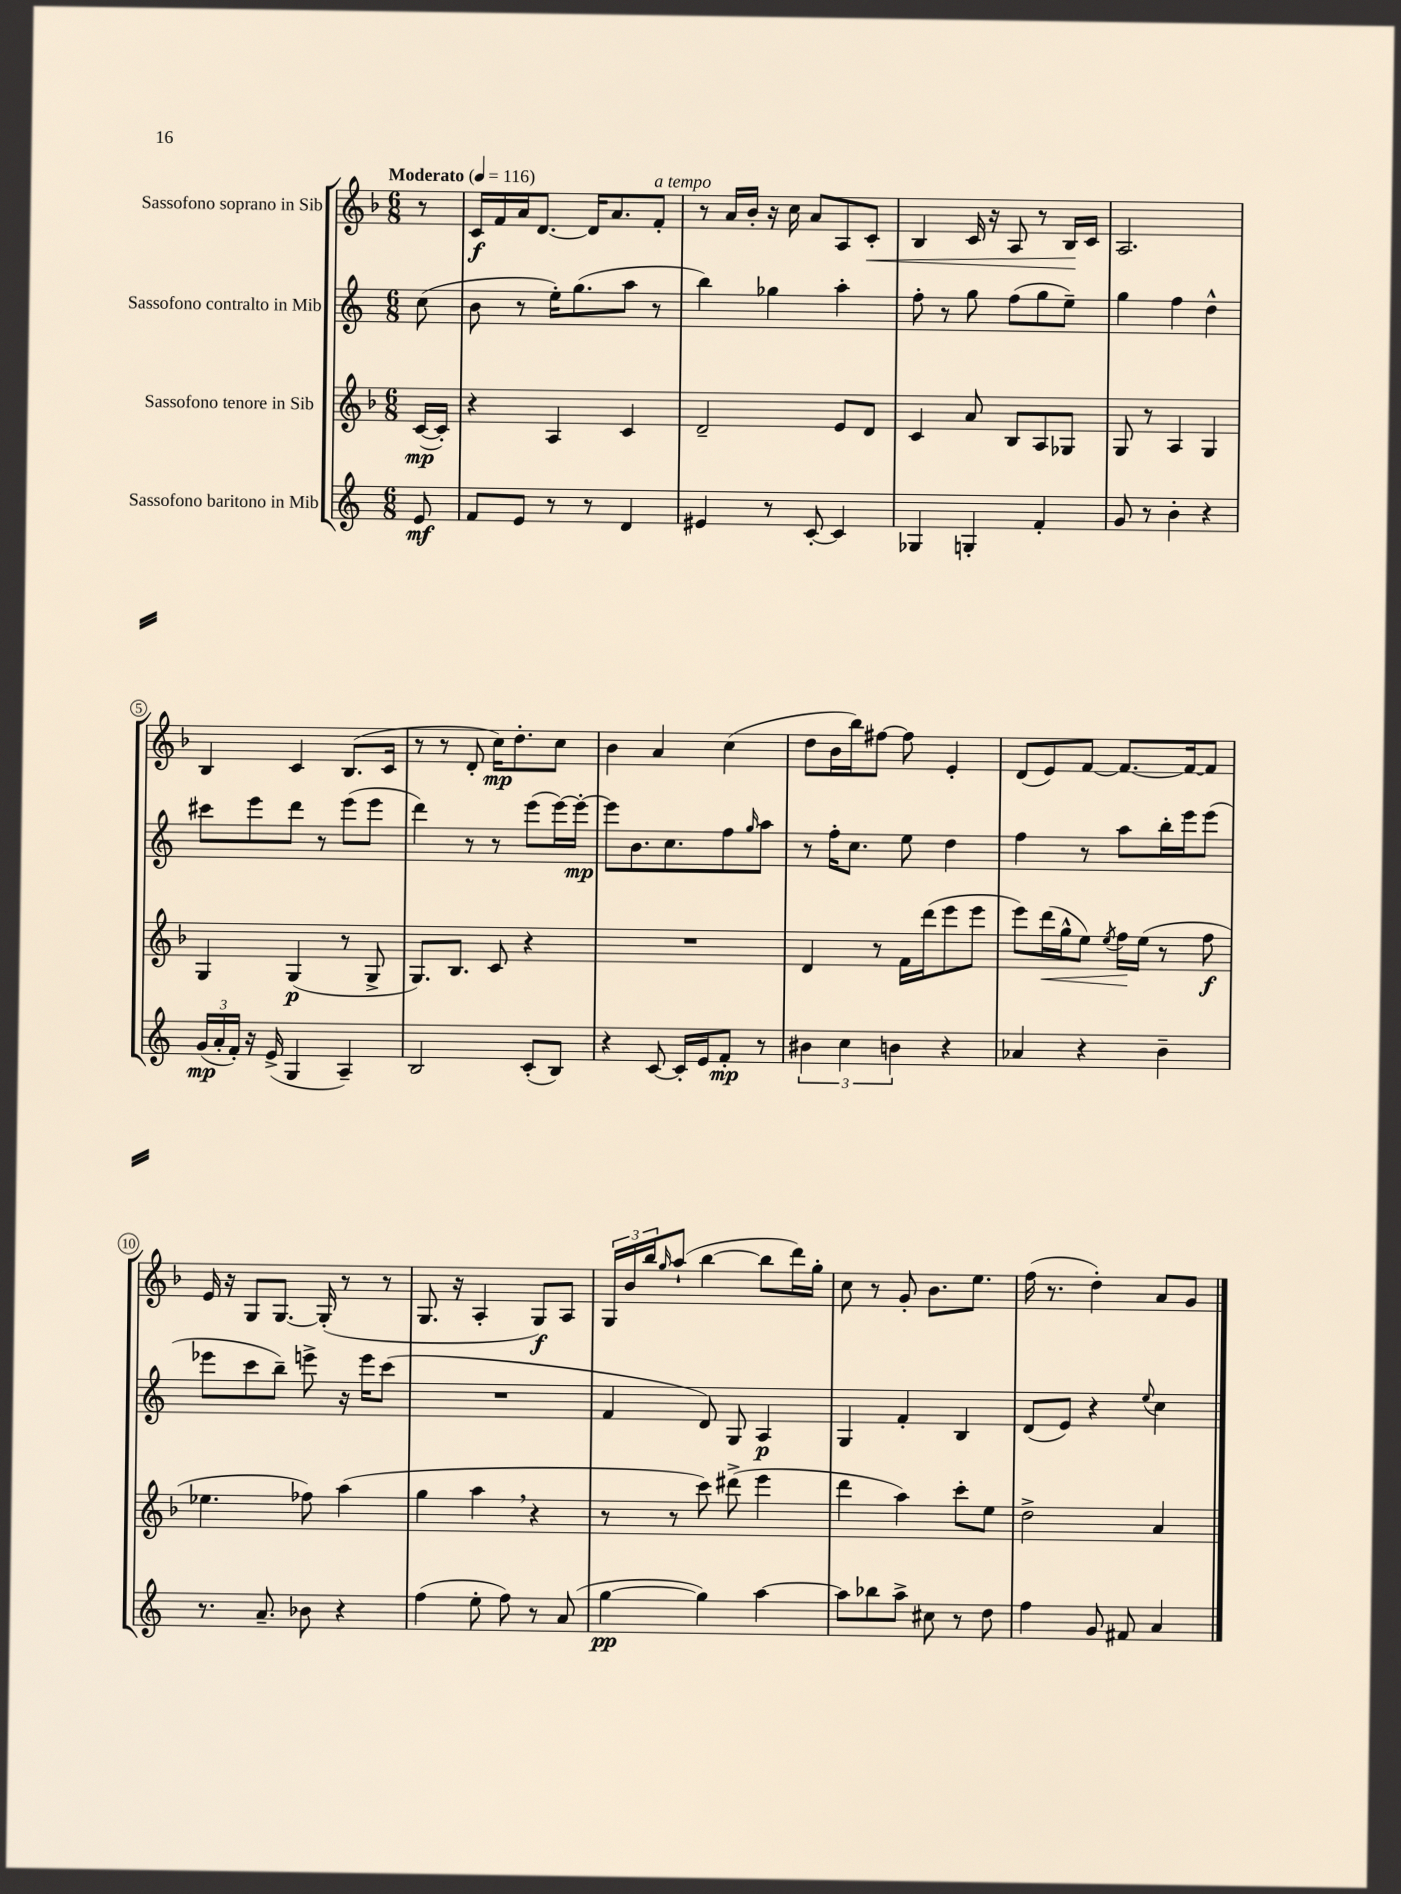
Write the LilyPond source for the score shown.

<<
\new StaffGroup <<
\new Staff = "s0" \with { instrumentName = "Sassofono soprano in Sib" } {
    \clef treble \key f \major \numericTimeSignature \time 6/8 \partial 8 \tempo "Moderato" 4 = 116
    r8 |
    c'16\f f'16 a'16 d'8.~ d'16 a'8. f'8-.^\markup { \italic "a tempo" } |
    r8 a'16 bes'16-. r16 c''16 a'8 a8 c'8-.\< |
    bes4 c'16 r16 a8 r8 bes16\! c'16 |
    a2. |
    bes4 c'4 bes8.( c'16 |
    r8 r8 d'8-. c''16\mp) d''8.-. c''8 |
    bes'4 a'4 c''4( |
    d''8 bes'16 bes''16) fis''8~ fis''8 e'4-. |
    d'8( e'8) f'8~ f'8.~ f'16~ f'8 |
    e'16 r16 g8 g8.~ g16-.( r8 r8 |
    g8. r16 a4-. g8\f) a8 |
    \tuplet 3/2 { g16 bes'16 bes''16 } \grace { g''16 } a''8-!( bes''4~ bes''8 d'''16) g''16-. |
    c''8 r8 g'8-. bes'8. e''8. |
    f''16( r8. d''4-.) a'8 g'8 \bar "|." |
}
\new Staff = "s1" \with { instrumentName = "Sassofono contralto in Mib" } {
    \clef treble \key c \major \numericTimeSignature \time 6/8 \partial 8
    c''8( |
    b'8 r8 e''16-.) g''8.( a''8 r8 |
    b''4) ges''4 a''4-. |
    f''8-. r8 g''8 f''8( g''8 e''8--) |
    g''4 f''4 d''4-^ |
    cis'''8 e'''8 d'''8 r8 e'''8( e'''8 |
    d'''4) r8 r8 e'''8( e'''16~) e'''16~-.\mp |
    e'''8 b'8. c''8. f''8 \grace { g''16 } a''8 |
    r8 f''16-. c''8. e''8 d''4 |
    f''4 r8 a''8 b''16-. e'''16 e'''8( |
    ees'''8 c'''8 b''8--) e'''8-> r16 e'''16 c'''8( |
    R2. |
    f'4 d'8) g8 a4\p |
    g4 f'4-. b4 |
    d'8( e'8) r4 \appoggiatura { e''8 } c''4 \bar "|." |
}
\new Staff = "s2" \with { instrumentName = "Sassofono tenore in Sib" } {
    \clef treble \key f \major \numericTimeSignature \time 6/8 \partial 8
    c'16~\mp( c'16-.) |
    r4 a4 c'4 |
    d'2-- e'8 d'8 |
    c'4 a'8 bes8 a8 ges8 |
    g8 r8 a4 g4 |
    g4 g4\p( r8 g8-> |
    g8.) bes8. c'8 r4 |
    R2. |
    d'4 r8 f'16 d'''16( e'''8 e'''8 |
    e'''8) d'''16\<( g''16-^ e''8) \acciaccatura { e''8 } f''16\! e''16( r8 f''8\f |
    ees''4. fes''8) a''4( |
    g''4 a''4 \breathe r4 |
    r8 r8 c'''8) dis'''8->( e'''4 |
    d'''4 a''4) c'''8-. e''8 |
    d''2-> a'4 \bar "|." |
}
\new Staff = "s3" \with { instrumentName = "Sassofono baritono in Mib" } {
    \clef treble \key c \major \numericTimeSignature \time 6/8 \partial 8
    e'8\mf |
    f'8 e'8 r8 r8 d'4 |
    eis'4 r8 c'8~-. c'4 |
    ges4 g4-. f'4-. |
    g'8 r8 b'4-. r4 |
    \tuplet 3/2 { g'16\mp( a'16-. f'16-.) } r16 e'16->( g4 a4--) |
    b2 c'8-.( b8) |
    r4 c'8~ c'16-. e'16 f'8-.\mp r8 |
    \tuplet 3/2 { bis'4 c''4 b'4 } r4 |
    aes'4 r4 b'4-- |
    r8. a'8.-- bes'8 r4 |
    f''4( e''8-. f''8) r8 a'8( |
    g''4~\pp g''4) a''4~ |
    a''8 bes''8 a''8-> cis''8 r8 d''8 |
    f''4 g'8 fis'8 a'4 \bar "|." |
}
>>
>>
\layout { \context { \Score \override BarNumber.stencil = #(make-stencil-circler 0.1 0.3 ly:text-interface::print) } }
